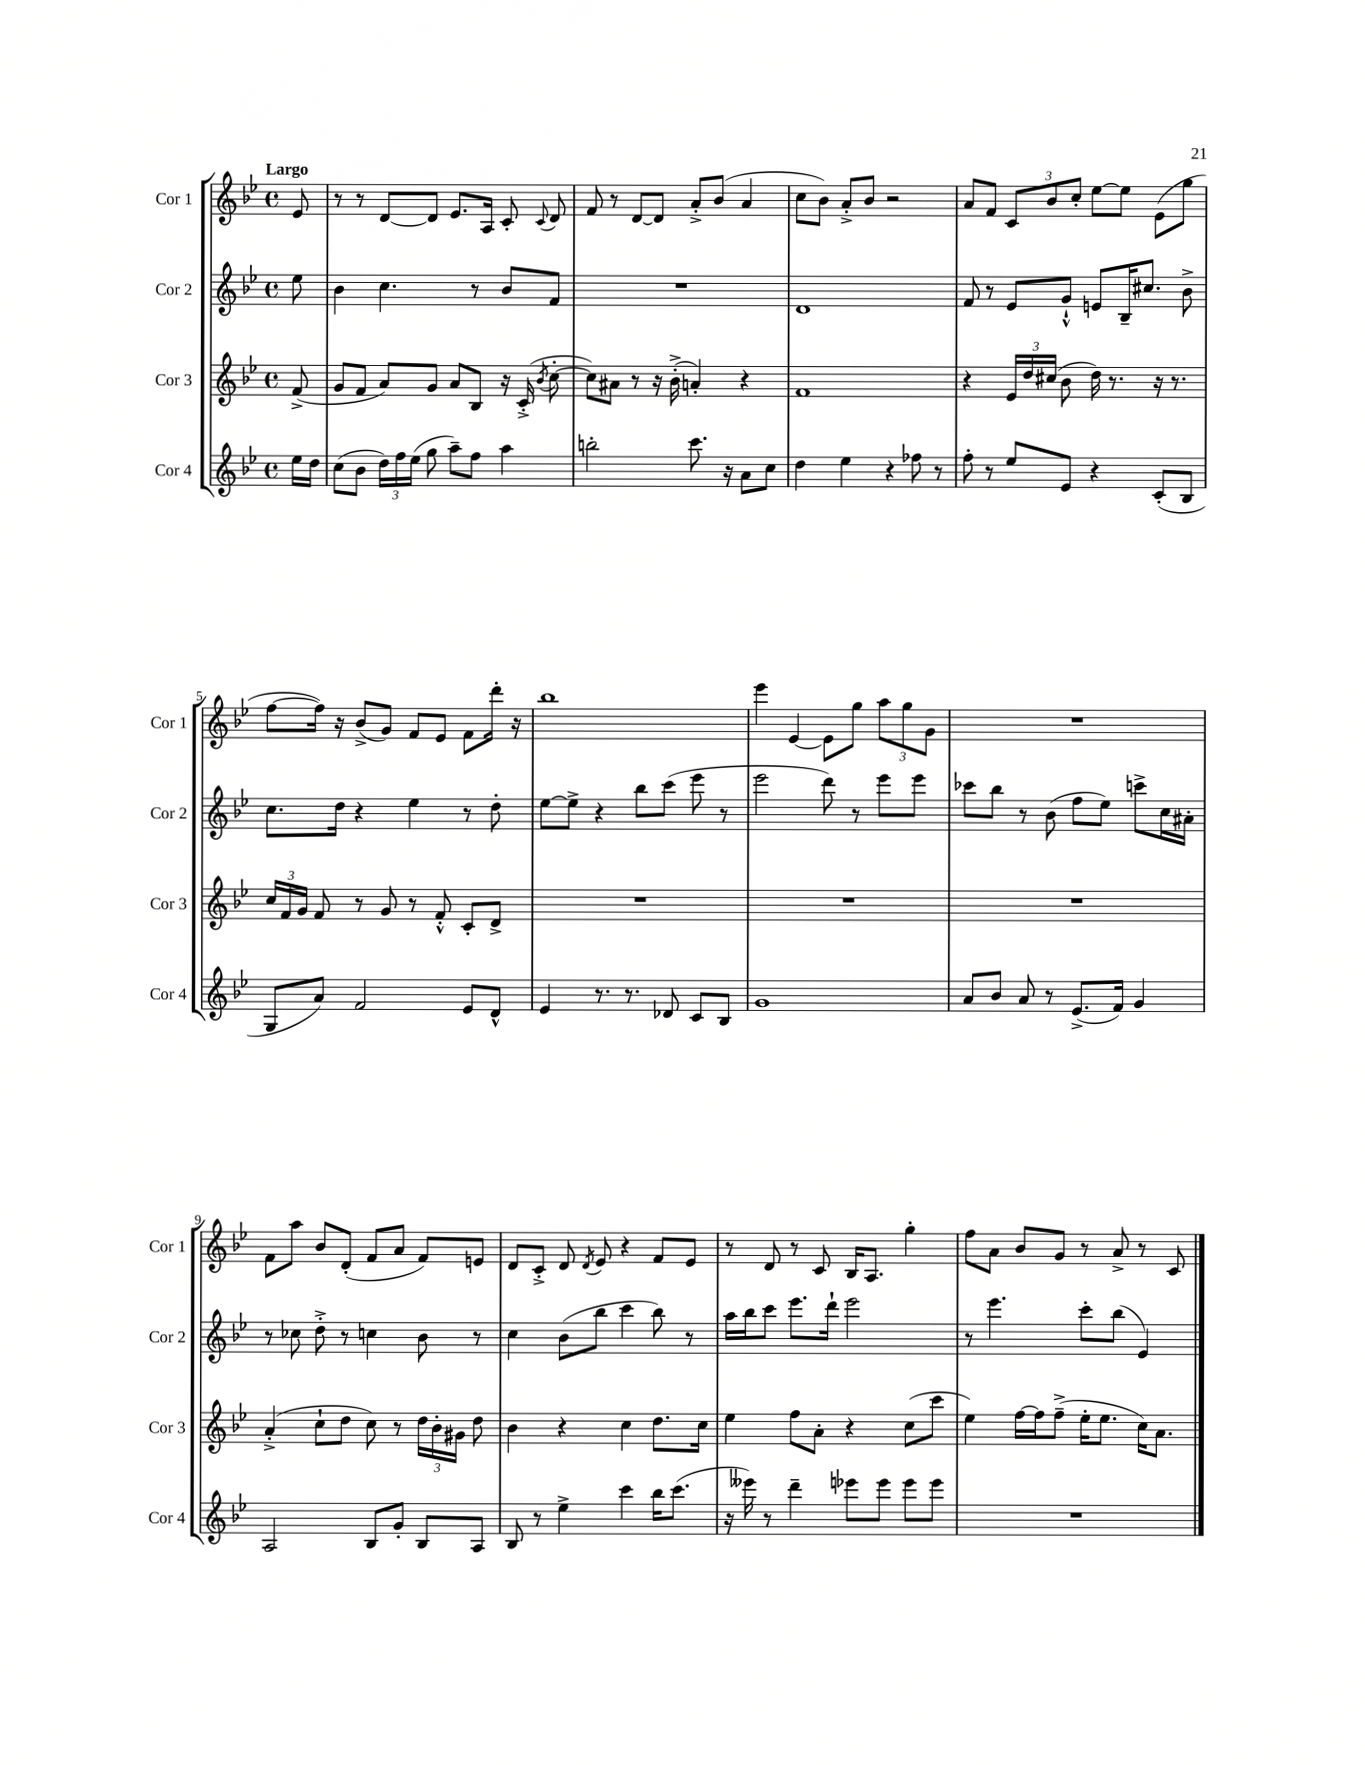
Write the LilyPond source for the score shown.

<<
\new StaffGroup <<
\new Staff = "s0" \with { instrumentName = "Cor 1" shortInstrumentName = "Cor 1" } {
    \clef treble \key bes \major \defaultTimeSignature \time 4/4 \partial 8 \tempo "Largo"
    \autoBeamOff ees'8 |
    r8 r8 d'8[~ d'8] ees'8.[ a16] c'8-. \appoggiatura { c'8 } d'8 |
    f'8 r8 d'8[~ d'8] a'8[-.-> bes'8]( a'4 |
    c''8[ bes'8]) a'8[-.-> bes'8] r2 |
    a'8[ f'8] \tuplet 3/2 { c'8[ bes'8 c''8]-. } ees''8[~ ees''8] ees'8[( g''8] |
    f''8[~ f''16]) r16 bes'8[->( g'8]) f'8[ ees'8] f'8[ d'''16]-. r16 |
    bes''1 |
    ees'''4 ees'4~ ees'8[ g''8] \tuplet 3/2 { a''8[ g''8 g'8] } |
    R1 |
    f'8[ a''8] bes'8[ d'8]-.( f'8[ a'8] f'8[) e'8] |
    d'8[ c'8]-.-> d'8 \acciaccatura { d'8 } ees'8 r4 f'8[ ees'8] |
    r8 d'8 r8 c'8 bes16[ a8.] g''4-. |
    f''8[ a'8] bes'8[ g'8] r8 a'8-> r8 c'8 \bar "|." |
}
\new Staff = "s1" \with { instrumentName = "Cor 2" shortInstrumentName = "Cor 2" } {
    \clef treble \key bes \major \defaultTimeSignature \time 4/4 \partial 8
    \autoBeamOff ees''8 |
    bes'4 c''4. r8 bes'8[ f'8] |
    R1 |
    d'1 |
    f'8 r8 ees'8[ g'8]-!-^ e'8[ bes16-- cis''8.] bes'8-> |
    c''8.[ d''16] r4 ees''4 r8 d''8-. |
    ees''8[~ ees''8]-> r4 bes''8[ c'''8]( ees'''8 r8 |
    ees'''2 d'''8) r8 ees'''8[ ees'''8] |
    ces'''8[ bes''8] r8 bes'8( f''8[ ees''8]) c'''8[-> c''16 ais'16]-. |
    r8 ces''8 d''8-.-> r8 c''4 bes'8 r8 |
    c''4 bes'8[( bes''8] c'''4 bes''8) r8 |
    a''16[ bes''16 c'''8] ees'''8.[ d'''16]-! ees'''2 |
    r8 ees'''4. c'''8[-. bes''8]( ees'4) \bar "|." |
}
\new Staff = "s2" \with { instrumentName = "Cor 3" shortInstrumentName = "Cor 3" } {
    \clef treble \key bes \major \defaultTimeSignature \time 4/4 \partial 8
    \autoBeamOff f'8->( |
    g'8[ f'8] a'8[) g'8] a'8[ bes8] r16 c'16-.->( \acciaccatura { bes'8 } c''8~-. |
    c''8[) ais'8] r8 r16 bes'16-.->( a'4-.) r4 |
    f'1 |
    r4 \tuplet 3/2 { ees'16[ d''16 cis''16]( } bes'8 d''16) r8. r16 r8. |
    \tuplet 3/2 { c''16[ f'16 g'16] } f'8 r8 g'8 r8 f'8-.-^ c'8[-. d'8]-> |
    R1 |
    R1 |
    R1 |
    a'4-.->( c''8[-! d''8] c''8) r8 \tuplet 3/2 { d''16[ bes'16-. gis'16] } d''8 |
    bes'4 r4 c''4 d''8.[ c''16] |
    ees''4 f''8[ a'8]-. r4 c''8[( c'''8] |
    ees''4) f''16[~ f''16 f''8]--->( ees''16[-. ees''8.] c''16[) a'8.] \bar "|." |
}
\new Staff = "s3" \with { instrumentName = "Cor 4" shortInstrumentName = "Cor 4" } {
    \clef treble \key bes \major \defaultTimeSignature \time 4/4 \partial 8
    \autoBeamOff ees''16[ d''16] |
    c''8[( bes'8] \tuplet 3/2 { d''16[) f''16 ees''16]( } g''8 a''8[--) f''8] a''4 |
    b''2-. c'''8. r16 a'8[ c''8] |
    d''4 ees''4 r4 fes''8 r8 |
    f''8-. r8 ees''8[ ees'8] r4 c'8[-.( bes8] |
    g8[ a'8]) f'2 ees'8[ d'8]-^ |
    ees'4 r8. r8. des'8 c'8[ bes8] |
    g'1 |
    a'8[ bes'8] a'8 r8 ees'8.[->( f'16]) g'4 |
    a2 bes8[ g'8]-. bes8[ a8] |
    bes8 r8 ees''4-> c'''4 bes''16[ c'''8.]( |
    r16 eeses'''16) r8 d'''4-- ees'''8[ ees'''8] ees'''8[ ees'''8] |
    R1 \bar "|." |
}
>>
>>
